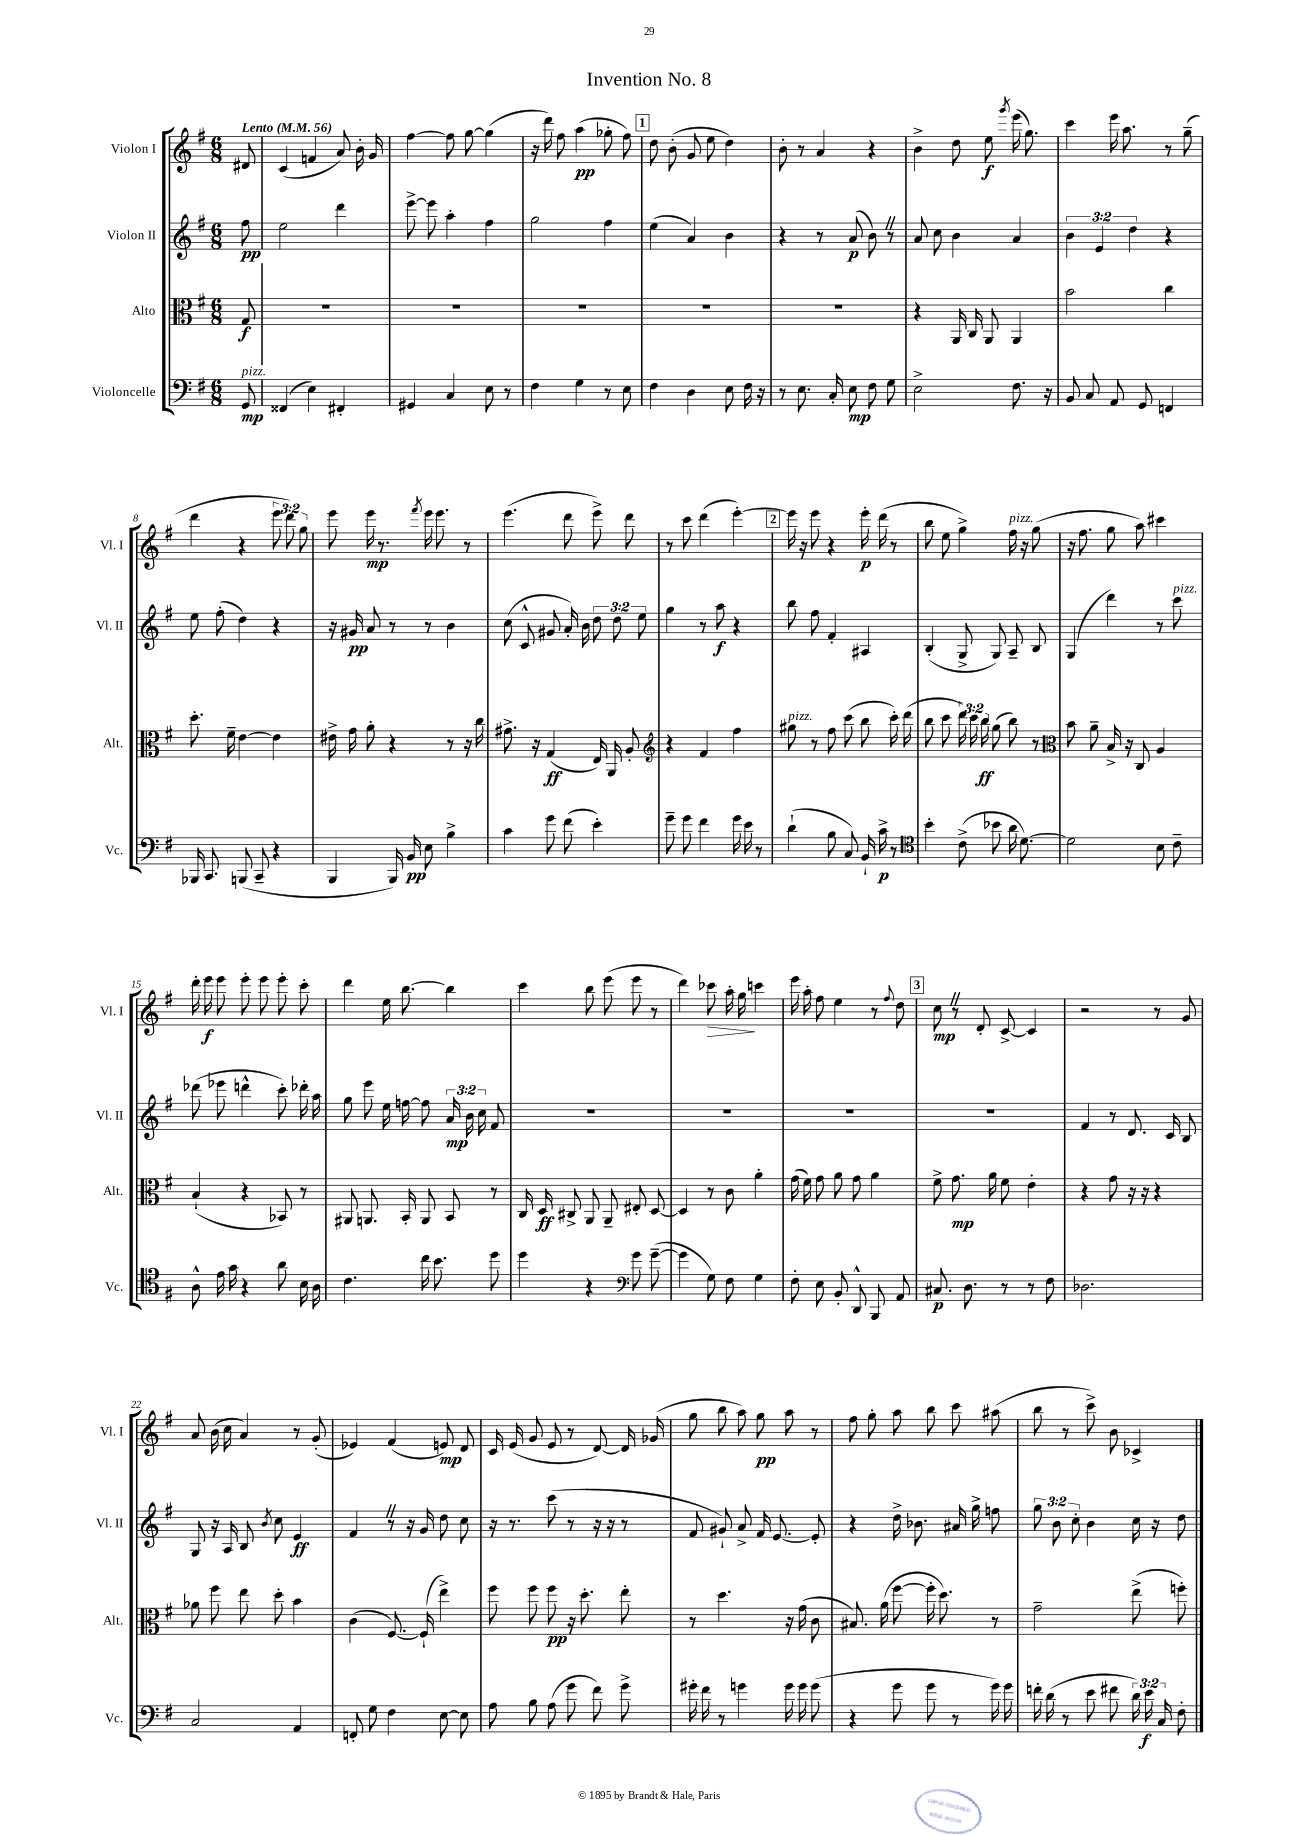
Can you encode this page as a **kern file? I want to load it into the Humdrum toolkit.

**kern	**kern	**kern	**kern
*staff4	*staff3	*staff2	*staff1
*clefF4	*clefC3	*clefG2	*clefG2
*k[f#]	*k[f#]	*k[f#]	*k[f#]
*M6/8	*M6/8	*M6/8	*M6/8
*MM56	*MM56	*MM56	*MM56
8GG/	8G/	8ff#\	8d#/
=	=	=	=
(4FF##/	2.r	2ee\	(4c/
4E\)	.	.	4f/
4FF#'/	.	4ddd\	8a/)
.	.	.	16b'\
.	.	.	16g/
=	=	=	=
4GG#/	2.r	[8eee^\	[4ff#\
.	.	8eee\]	.
4C/	.	4aa'\	8ff#\]
.	.	.	[8gg\
8E\	.	4ff#\	(4gg\]
8r	.	.	.
=	=	=	=
4F#\	2.r	2gg\	16r
.	.	.	16ddd\)
.	.	.	8ff#\
4G\	.	.	(4aa\
8r	.	4ff#\	8gg-'\
8E\	.	.	8ff#\)
=	=	=	=
4F#\	2.r	(4ee\	8dd\
.	.	.	(8b'\
4D\	.	4a/)	8g/
.	.	.	8ee\
8E\	.	4b\	4dd\)
16F#\	.	.	.
16r	.	.	.
=	=	=	=
8r	2.r	4r	8b'\
8.E\	.	.	8r
.	.	8r	4a/
16C'/	.	.	.
8E\	.	(8a/	.
8F#\	.	8b\)	4r
8G\	.	8r	.
=	=	=	=
2E^\	4r	8a/	4b^\
.	.	8cc\	.
.	16AA/	4b\	8dd\
.	16C/	.	.
.	8AA/	.	8ee\
.	.	.	8qggg/
8.F#\	4AA/	4a/	(16eee\
.	.	.	8.gg\)
16r	.	.	.
=	=	=	=
8BB/	2b\	6b\	4ccc\
8C/	.	.	.
.	.	6e/	.
8AA/	.	.	16eee\
.	.	.	8.aa\
.	.	6dd\	.
8GG/	.	.	.
4FF/	4cc\	4r	8r
.	.	.	(8gg~\
=	=	=	=
16BBB-/	8.dd'\	8ee\	4ddd\
8.CC/	.	.	.
.	.	(8ff#'\	.
.	16f#~\	.	.
(8BBB/	[4e\	4dd\)	4r
8CC~/	.	.	.
4r	4e\]	4r	12eee\
.	.	.	12ddd\)
.	.	.	12gg\
=	=	=	=
4BBB/	16e#^\	16r	8eee\
.	16g\	16g#/	.
.	8a'\	8a/	16eee\
.	.	.	8.r
16BBB/)	4r	8r	.
16BB/	.	.	.
.	.	.	8qfff#/
8E\	.	8r	16eee\
.	.	.	8.eee\
4B^\	8r	4b\	.
.	16r	.	8r
.	16cc\	.	.
=	=	=	=
4c\	8.g#^\	(8cc\	(4.eee\
.	.	8c^^/	.
.	16r	.	.
8g\	(4G/	8g#/	.
(8f#\	.	16a'/)	8ddd\
.	.	16b\	.
4e'\)	16E/)	12dd\	8eee^\)
.	16AA/	.	.
.	.	12dd\	.
.	8A'/	.	8ddd\
.	.	12ee\	.
=	=	=	=
*	*clefG2	*	*
8g~\	4r	4gg\	8r
8g\	.	.	8ccc\
4f#\	4f#/	8r	(4ddd\
.	.	8aa\	.
16g\	4ff#\	4r	[4eee'\)
16e\	.	.	.
8r	.	.	.
=	=	=	=
(4d`\	8gg#\	8bb\	16eee\]
.	.	.	16r
.	8r	8ff#\	8eee\
8B\	8ff#\	4f#'/	4r
8C/)	(8ccc\	.	.
16BB`/	8bb\	4A#/	16eee'\
16c^\	.	.	(16ddd\
8r	16ccc'\)	.	8r
.	(16ddd\	.	.
=	=	=	=
*clefC4	*	*	*
4b'\	8bb\	(4B'/	8bb\
.	8ccc\	.	8ee\
(8c^\	24ddd\)	8G^/	4gg^\)
.	24ccc\	.	.
.	24bb\	.	.
8b-\	(8gg\	8G/)	.
16a\	8bb\)	8A~/	16ff#\
[8.d\)	.	.	16r
.	8r	8B/	(8gg\
=	=	=	=
*	*clefC3	*	*
2d\]	8b\	(4G/	16r
.	.	.	8.ff#\
.	8a~\	.	.
.	16B^/	4ddd\)	8gg\
.	16r	.	.
.	8C/	.	8aa\)
8B\	4A/	8r	4ccc#\
8c~\	.	8ccc\	.
=	=	=	=
8A^^\	(4B`/	(8ddd-\	16ddd'\
.	.	.	16eee\
16e\	.	8eee-\	8eee\
16g\	.	.	.
4r	4r	4ddd^^\	8eee'\
.	.	.	8eee\
8a\	8BB-/)	8ccc'\)	8eee'\
16B\	8r	16ddd-'\	8ccc'\
16A\	.	16aa\	.
=	=	=	=
4.c\	8AA#/	8gg\	4ddd\
.	8.AA/	8eee\	.
.	.	16ee\	16ee\
.	16BB'/	[16ff\	[8.bb\
16cc\	8AA/	8ff\]	.
8.b\	.	.	.
.	8BB/	24a/	4bb\]
.	.	24b\	.
.	.	24cc\	.
8dd\	8r	8f#/	.
=	=	=	=
4dd\	16C/	2.r	4ccc\
.	16D/	.	.
.	8C#^/	.	.
4r	8AA/	.	8bb\
.	8AA~/	.	(8eee\
*clefF4	*	*	*
8g\	8E#'/	.	8eee\
([8g~\	[8D/	.	8r
=	=	=	=
4g\]	4D/]	2.r	4ddd\)
8G\)	8r	.	8ccc-\
8F#\	8c\	.	16aa'\
.	.	.	16gg\
4G\	4a'\	.	4ccc\
=	=	=	=
8F#'\	(16g\	2.r	16eee\
.	16f#\)	.	16aa'\
8E\	8g\	.	8ff#\
8BB'/	8a\	.	4ee\
8DD^^/	8g\	.	.
8BBB/	4a\	.	8r
.	.	.	8qqff#/
8AA/	.	.	8dd\
=	=	=	=
8.C#/	8f#^\	2.r	8cc\
.	8.g\	.	8r
8.D\	.	.	.
.	.	.	8d'/
.	16a\	.	.
8r	8f#\	.	[8c^/
8r	4e'\	.	4c/]
8F#\	.	.	.
=	=	=	=
2.D-\	4r	4f#/	2r
.	8g\	8r	.
.	16r	8.d/	.
.	16r	.	.
.	4r	.	8r
.	.	16c/	.
.	.	8B/	8g/
=	=	=	=
2C/	8a-\	8G/	8a/
.	8ff#\	16r	(16b\
.	.	16A/	16cc\
.	8ee\	8B/	4a/)
.	.	8qb/	.
.	8dd'\	8cc\	.
4AA/	4b\	4e/	8r
.	.	.	(8g'/
=	=	=	=
8FF'/	(4c\	4f#/	4e-/)
8G\	.	.	.
4F#\	[8.F#/)	8r	(4f#/
.	.	16r	.
.	(16F#`/]	16g/	.
[8E\	4ee^\)	8dd\	8e/)
8E\]	.	8cc\	8d/
=	=	=	=
8A\	8ff#\	16r	16c/
.	.	8.r	(16e/
8B\	8ff#\	.	8g/
(8A\	8ff#\	(8ccc\	8e/
8g\	16r	8r	8r
.	8.dd'\	.	.
8f#\)	.	16r	[8d/)
.	.	16r	.
8g^\	8ee'\	8r	16d/]
.	.	.	(16g-/
=	=	=	=
16g#'\	8r	8f#/	8gg\
16f#\	.	.	.
8r	4.dd\	8g#`/)	8bb\
4g\	.	8a^/	8aa\)
.	.	16f#/	8gg\
.	.	[8.e/	.
16g\	16r	.	8aa\
16g\	(16g\	.	.
(8g\	8c\	8e'/]	8r
=	=	=	=
4r	8.B#/)	4r	8ff#\
.	.	.	8gg'\
.	(16a\	.	.
8g\	[8ff#\	16dd^\	8aa\
.	.	8.b-\	.
8g\	16ff#'\]	.	8bb\
.	8.dd\)	.	.
8r	.	16a#/	8ccc\
.	.	16gg^\	.
16g\)	8r	8ff\	(8aa#\
16g\	.	.	.
=	=	=	=
16f'\	2g~\	12gg\	8bb\
(16d\	.	.	.
.	.	12b\	.
8r	.	.	8r
.	.	12cc'\	.
8e\	.	4b\	8ccc^\)
8f#\	.	.	8b\
24d\)	(8ee^\	16cc\	4c-^/
24e\	.	.	.
.	.	16r	.
24C/	.	.	.
8F#'\	8ff'\)	8dd\	.
==	==	==	==
*-	*-	*-	*-
